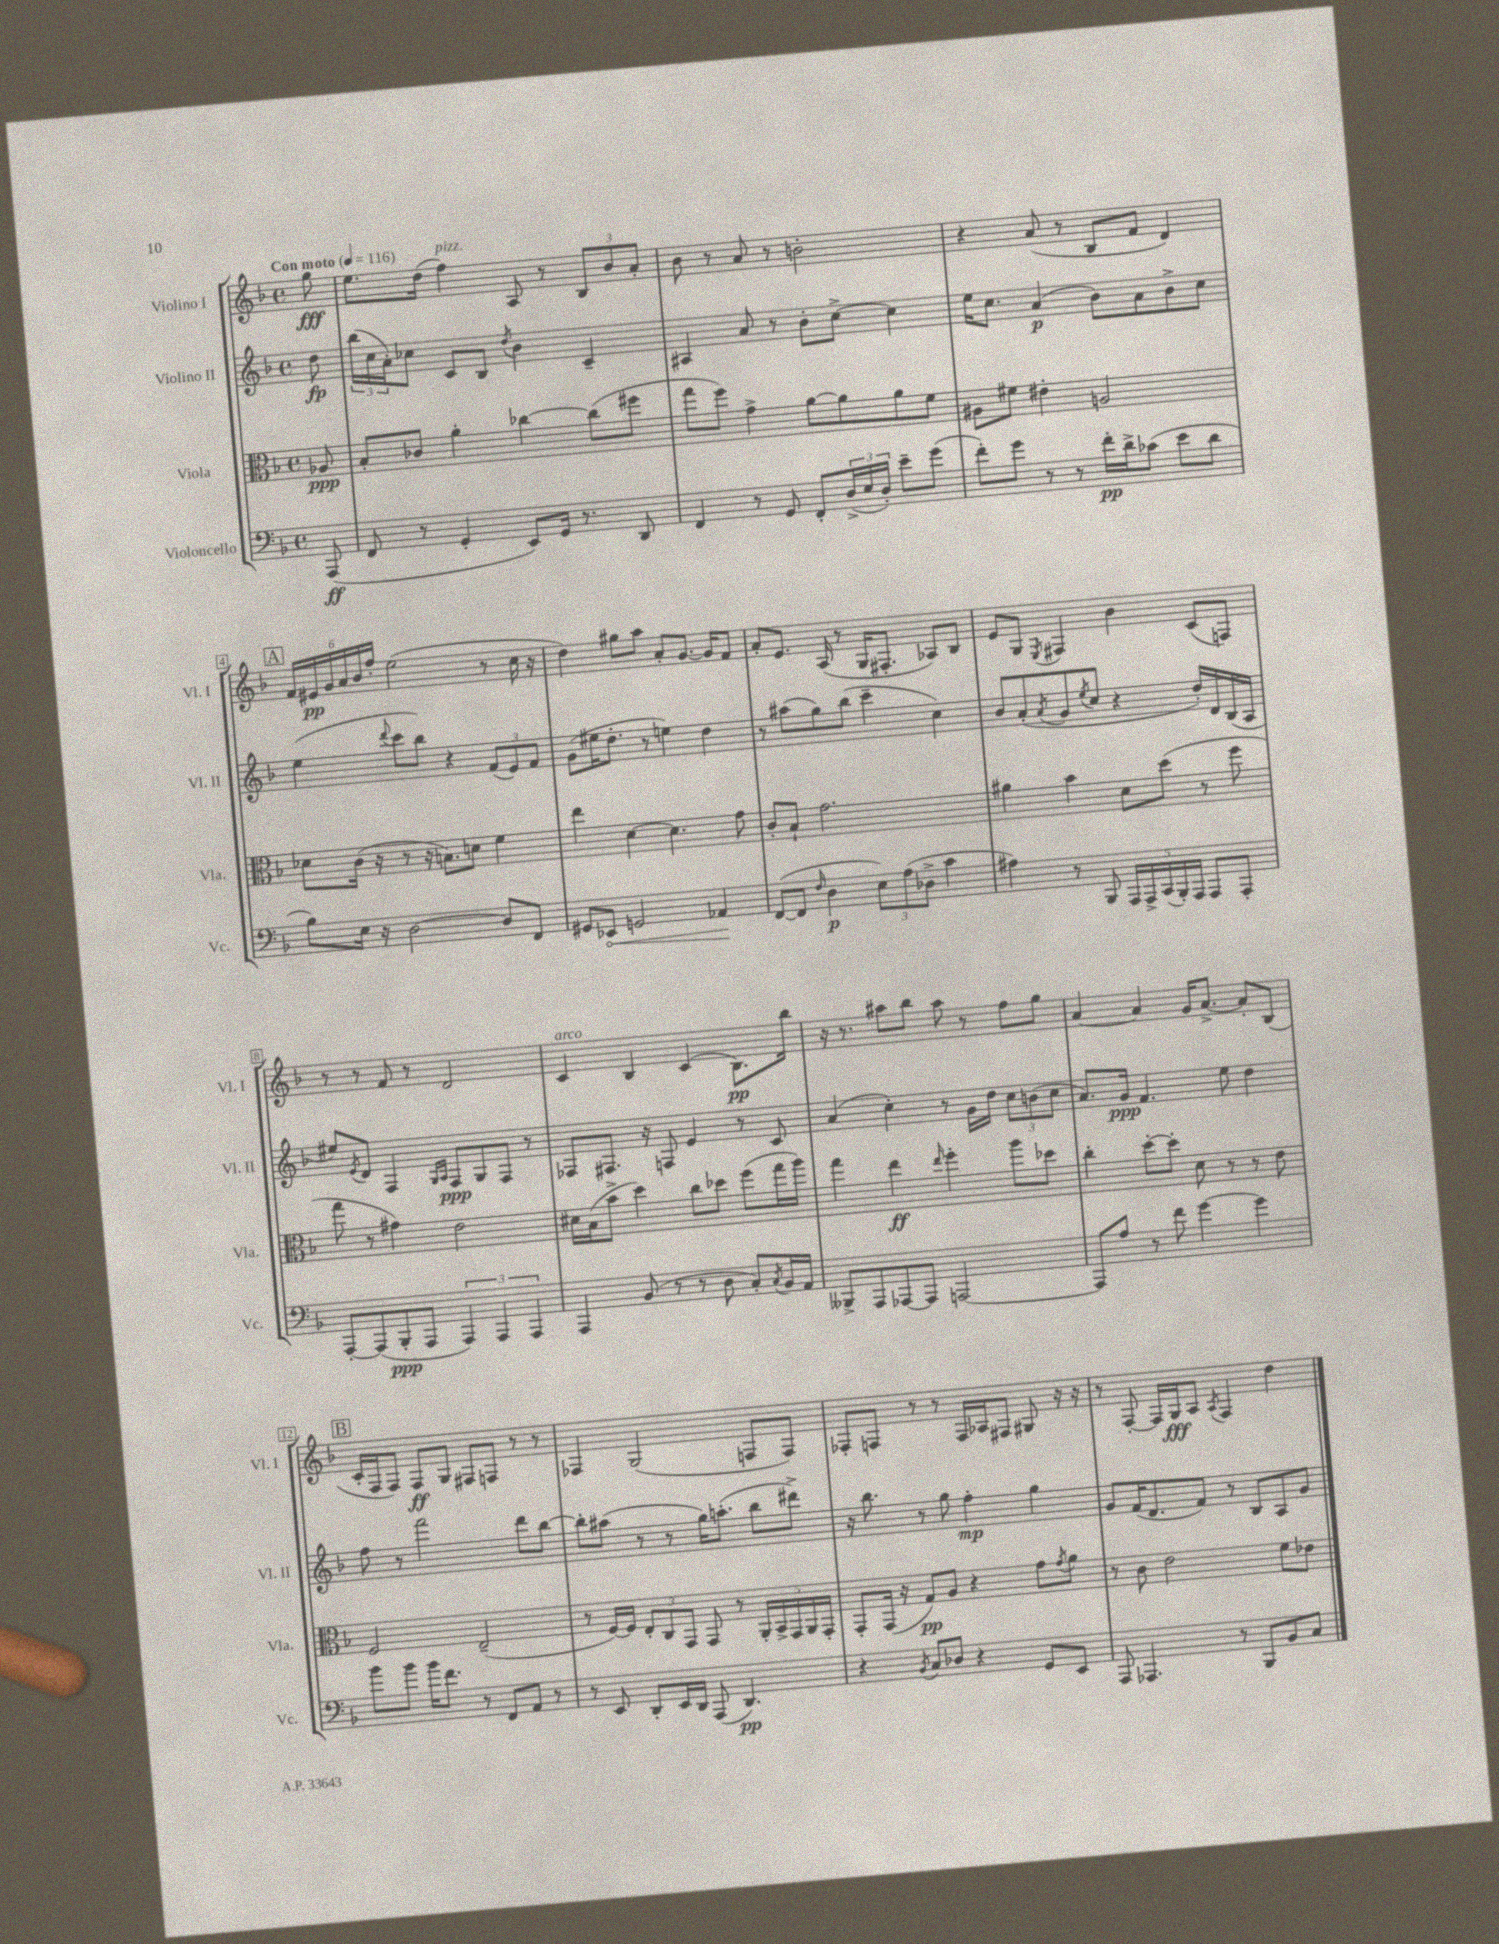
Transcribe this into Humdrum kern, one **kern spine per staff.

**kern	**kern	**kern	**kern
*staff4	*staff3	*staff2	*staff1
*clefF4	*clefC3	*clefG2	*clefG2
*k[b-]	*k[b-]	*k[b-]	*k[b-]
*M4/4	*M4/4	*M4/4	*M4/4
*met(c)	*met(c)	*met(c)	*met(c)
*MM116	*MM116	*MM116	*MM116
(8AAA	8A-	8dd	8gg
=	=	=	=
8FF	8B-'	(24bb-	8.ee
.	.	24cc	.
.	.	24a')	.
8r	8c-	8cc-	.
.	.	.	(16dd
4GG'	4a'	8c	4ff)
.	.	8B-	.
.	.	8qdd	.
8EE)	[4cc-	4b-	8A
16GG	.	.	8r
8.r	.	.	.
.	(8cc-]	4c~	12B-
.	.	.	12b-
8DD	8ff#	.	.
.	.	.	12a'
=	=	=	=
4FF	8gg	4A#	8b-
.	8ff)	.	8r
8r	4g^	8a	8a
8GG	.	8r	8r
8FF'	[8a	8b-'	2b'
(24D^	8a]	[8cc^	.
24E	.	.	.
24D')	.	.	.
8e~	8a	4cc]	.
(8g	8f	.	.
=	=	=	=
8f')	8A#	16ee	4r
.	.	8.cc	.
8g	8f#	.	.
8r	4e#'	(4a	(8a
8r	.	.	8r
16f'	2A	8b-)	8B-
16d^	.	.	.
(8c-	.	8a	8f
8e	.	8b-^	4d)
8d	.	8cc	.
=	=	=	=
8B-)	8d-	(4ee	24f
.	.	.	24e#
.	.	.	24g
16E	(16c	.	24a
.	.	.	24b-
16r	16r	.	.
.	.	.	24ff'
.	.	8qqddd	.
[2D	8r	8ccc	(2ee
.	16r	8bb-)	.
.	8.B)	.	.
.	.	4r	.
.	8d	.	.
8D]	4f	(12f	8r
.	.	12e)	.
8FF	.	.	16cc
.	.	12f	.
.	.	.	16r
=	=	=	=
8GG#	4ee	(8g	4dd)
8EE-	.	16ee#	.
.	.	8.dd'	.
2GG	[4d	.	8gg#
.	.	8r	8aa
.	4.d]	4ee)	8a'
.	.	.	[8.g
4AA-	.	4dd	.
.	.	.	16g]
.	8g	.	8f
=	=	=	=
([8FF	8c'	8r	8a'
8FF]	8B-`	(8aa#	8.e
16qqF	.	.	.
4D	2.g	8gg)	.
.	.	.	(16A
.	.	(8bb-	8r
12E)	.	4ccc~	16G
.	.	.	8.F#'
(12A	.	.	.
12D-^	.	.	.
4c	.	4cc)	8A-)
.	.	.	8B-
=	=	=	=
4A#)	4a#	8b-	8e
.	.	(8a'	8G
.	.	8qa	8qE
8r	4b-	8g	4F#
.	.	8qee	.
8BBB-	.	8cc	.
20AAA	8d	4r	4b-
20AAA^	.	.	.
(20CC	.	.	.
.	(8dd	.	.
20BBB-')	.	.	.
20AAA	.	.	.
8AAA	8r	16dd')	(8c
.	.	16d	.
8AAA'	8ff	(16B-	8F)
.	.	16A	.
=	=	=	=
[8AAA'	8gg	8ee#)	8r
.	.	8qe	.
(8AAA]	8r	8d	8r
8BBB-'	4g#)	4F	8f
8AAA	.	.	8r
.	.	16qqG	.
.	.	16qqA	.
6AAA)	2e	8F	2d
.	.	8G	.
6AAA	.	.	.
.	.	8F	.
6AAA	.	.	.
.	.	8r	.
=	=	=	=
4AAA	16d#	8F-	4c
.	(16B-	.	.
.	8b-^	8.F#	.
(8BB-	4dd)	.	4B-
.	.	16r	.
8r	.	8F	.
8r	8cc	4e	(4c
8D	8dd-	.	.
8C')	(8ff	8r	8.B-)
8qC	.	.	.
16BB-	16gg	8c	.
16AA	16aa)	.	16bb-
=	=	=	=
8BBB--^	4gg	(4a	16r
.	.	.	8.r
8AAA	.	.	.
[8AAA-	4ee	4cc')	8aa#
8AAA-]	.	.	8bb-
.	16qqee	.	.
[2AAA	4ff'	8r	8aa#
.	.	16g	8r
.	.	16dd	.
.	8aa	12cc	8ff
.	.	(12b	.
.	8dd-	.	8gg
.	.	12cc	.
=	=	=	=
8AAA]	4cc'	8.a)	[4a
8A	.	.	.
.	.	16g	.
8r	[8dd'	4.f	4a]
8f	8dd']	.	.
[4g	8d	.	16g
.	.	.	[8.a^
.	8r	8ee	.
4g]	8r	4dd	8a']
.	8e	.	(8B-
=	=	=	=
8b-	2F	8ff	16c'
.	.	.	16F
8b-	.	8r	8F)
16b-	.	2fff	8F
8.f	.	.	.
.	.	.	8G
8r	(2E~	.	8F#
8FF	.	.	8F
8AA	.	8ddd	8r
8r	.	[8bb-	8r
=	=	=	=
8r	8r	8bb-']	4F-
8EE	[16F)	(8aa#	.
.	16F]	.	.
8DD'	12E'	8r	(2G
.	12C	.	.
16EE	.	8r	.
.	12GG	.	.
16DD	.	.	.
(8AAA	8GG	16gg)	.
.	.	(8.aa'	.
4.DD)	8r	.	.
.	20AA'	8bb-	8F
.	20BB-^	.	.
.	20GG	.	.
.	.	8ddd#^)	8F)
.	20AA	.	.
.	20GG'	.	.
=	=	=	=
4r	8GG'	16r	8F-'
.	.	8.bb-	.
.	(16GG	.	8F
.	16r	.	.
8qBB-	.	.	.
8C	8G)	8r	8r
8D-	8A	8gg	8r
4r	4r	4ff'	16F
.	.	.	16A-
.	.	.	8F#
8GG	8g	4gg	8G#
.	8qg	.	.
8EE	8a	.	16r
.	.	.	16r
=	=	=	=
8AAA	8r	8g	8r
4.AAA-	8c	(16f	[8F'
.	.	8.d	.
.	2e	.	16F]
.	.	.	16G
.	.	8f)	8A
.	.	.	8qA
8r	.	8r	4F
8BBB-	.	8B-	.
8BB-	8f	8A	4dd
8C	8e-	8g	.
==	==	==	==
*-	*-	*-	*-
